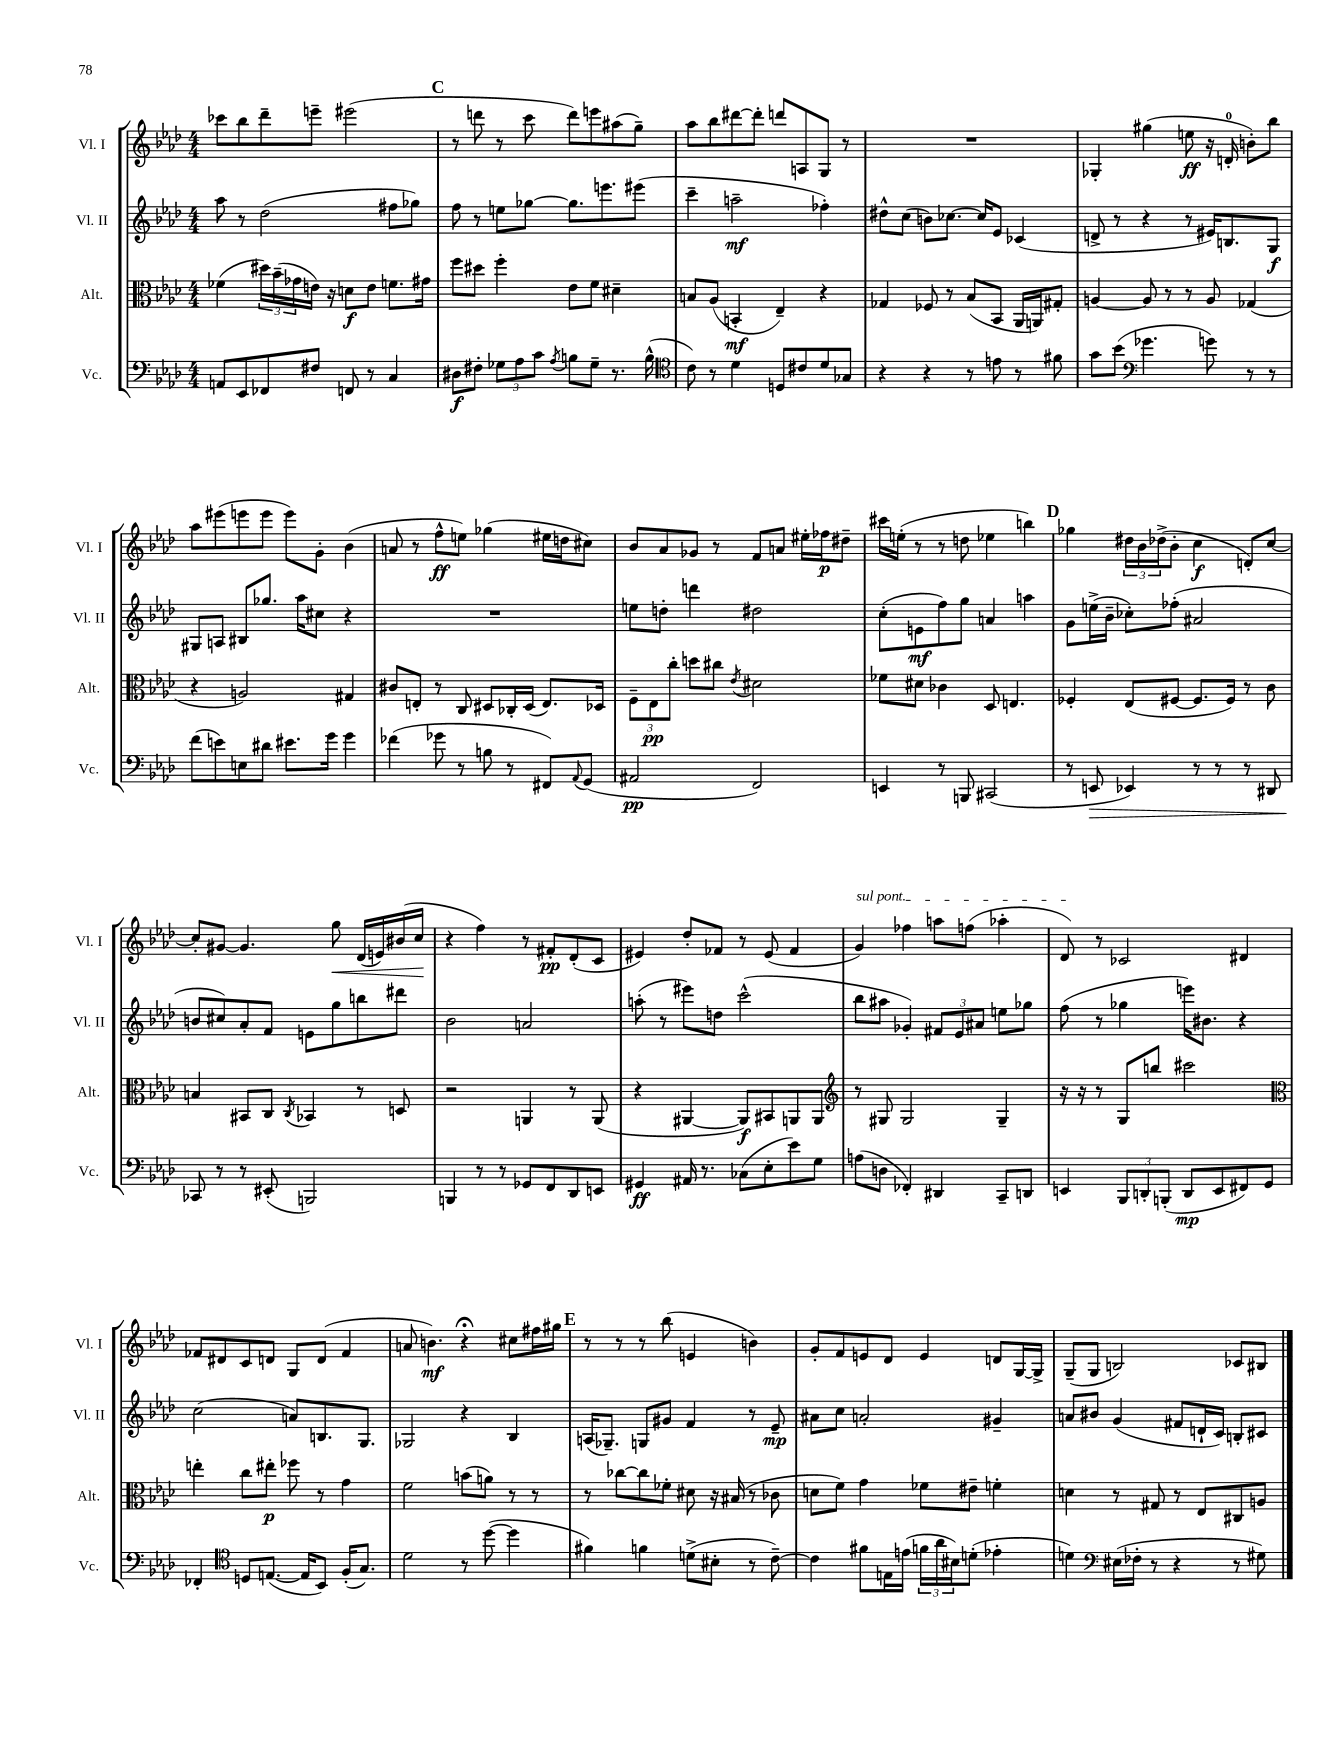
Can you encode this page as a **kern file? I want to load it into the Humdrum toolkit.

**kern	**dynam	**kern	**dynam	**kern	**dynam	**kern	**dynam
*part4	*part4	*part3	*part3	*part2	*part2	*part1	*part1
*staff4	*staff4	*staff3	*staff3	*staff2	*staff2	*staff1	*staff1
*I"Vc.	*	*I"Alt.	*	*I"Vl. II	*	*I"Vl. I	*
*I'Vc.	*	*I'Alt.	*	*I'Vl. II	*	*I'Vl. I	*
*clefF4	*	*clefC3	*	*clefG2	*	*clefG2	*
*k[b-e-a-d-]	*	*k[b-e-a-d-]	*	*k[b-e-a-d-]	*	*k[b-e-a-d-]	*
*M4/4	*	*M4/4	*	*M4/4	*	*M4/4	*
=46	=46	=46	=46	=46	=46	=46	=46
8AAn/L	.	(4f-X\	.	8aa-\	.	8ccc-X\L	.
8EE-/	.	.	.	8r	.	8bb-\	.
8FF-X/	.	24dd#X\LL)	.	(2dd-\	.	8ddd-~\	.
.	.	(24b-~\	.	.	.	.	.
.	.	24g-X\	.	.	.	.	.
8F#X/J	.	16en\JJ)	.	.	.	8eeen~\J	.
.	.	16r	.	.	.	.	.
8FFn/	.	8dn\L	f	.	.	(2eee#X\	.
8r	.	8e\J	.	.	.	.	.
4C/	.	8.fn\L	.	8ff#X\L	.	.	.
.	.	.	.	8gg-X\J)	.	.	.
.	.	16g#X\Jk	.	.	.	.	.
!!LO:REH:place=s1:t=C
=47	=47	=47	=47	=47	=47	=47	=47
8D#X\L	f	8ff\L	.	8ff\	.	8r	.
8F#X'\J	.	8dd#X\J	.	8r	.	8dddn\	.
12G-X\L	.	4ff'\	.	8een\L	.	8r	.
12A-\	.	.	.	.	.	.	.
.	.	.	.	[8gg-X\J	.	8ccc\	.
12c\J	.	.	.	.	.	.	.
8qA-/	.	.	.	.	.	.	.
8Bn\L	.	8e-\L	.	8.gg-\L]	.	8ddd\L)	.
8G-~\J	.	8f\J	.	.	.	8eeen\	.
.	.	.	.	8.eeen\	.	.	.
8.r	.	4d#X~\	.	.	.	(8aa#X\	.
.	.	.	.	(8eee#X\J	.	8gg~\J)	.
(16B^^\	.	.	.	.	.	.	.
=48	=48	=48	=48	=48	=48	=48	=48
*clefC4	*	*	*	*	*	*	*
8c\)	.	8Bn/L	.	4ccc~\	.	8aa-\L	.
8r	.	(8A-/J	.	.	.	8bb-\	.
4d-\	.	4BBn'/	mf	2aan~\	mf	[8ddd#X\	.
.	.	.	.	.	.	8ddd#'\J]	.
8Dn/L	.	4E-~/)	.	.	.	8dddn/L	.
8c#X/	.	.	.	.	.	8An/	.
8d-/	.	4r	.	4ff-X'\)	.	8G/J	.
8G-X/J	.	.	.	.	.	8r	.
=49	=49	=49	=49	=49	=49	=49	=49
4r	.	4G-X/	.	8dd#X^^\L	.	1r	.
.	.	.	.	(8cc\J	.	.	.
4r	.	8F-X/	.	8bn\L)	.	.	.
.	.	8r	.	[8.cc-X\J	.	.	.
8r	.	(8B-/L	.	.	.	.	.
.	.	.	.	16cc-/KL]	.	.	.
8en\	.	8BB-/J	.	8e-/J	.	.	.
8r	.	16AA-/LL	.	(4c-X/	.	.	.
.	.	16AAn/J)	.	.	.	.	.
8f#X\	.	8G#X'/J	.	.	.	.	.
=50	=50	=50	=50	=50	=50	=50	=50
8g\L	.	[4An/	.	8dn^/	.	4G-X'/	.
(8b-\J	.	.	.	8r	.	.	.
*clefF4	*	*	*	*	*	*	*
4.g-X\	.	8A/]	.	4r	.	(4gg#X\	.
.	.	8r	.	.	.	.	.
.	.	8r	.	8r	.	8een\	ff
8gn\)	.	8A/	.	16e#X/KL)	.	16r	.
.	.	.	.	8.Bn/	.	16dn'/	.
8r	.	(4G-X/	.	.	.	8bn'\L)	.
8r	.	.	.	8G/J	f	8bb-\J	.
!!LO:LB:g=z
=51	=51	=51	=51	=51	=51	=51	=51
(8f\L	.	4r	.	8G#X/L	.	8aa-\L	.
8en\)	.	.	.	8An/J	.	(8eee#X\	.
8En\	.	2An/)	.	8B#X/L	.	8eeen\	.
8d#X\J	.	.	.	8.gg-X/J	.	8eee\J	.
8.e#X\L	.	.	.	.	.	8eee\L)	.
.	.	.	.	16aa-\KL	.	.	.
.	.	.	.	8cc#X\J	.	8g'\J	.
16g\Jk	.	.	.	.	.	.	.
4g\	.	4G#X/	.	4r	.	(4b-\	.
=52	=52	=52	=52	=52	=52	=52	=52
(4f-X\	.	8c#X/L	.	1r	.	8an/	.
.	.	8En'/J	.	.	.	8r	.
8g-X\	.	8r	.	.	.	8ff^^\L	ff
8r	.	8C/	.	.	.	8een\J)	.
8Bn\	.	8D#X/L	.	.	.	(4gg-X\	.
8r	.	16C-X'/L	.	.	.	.	.
.	.	(16D#/JJ	.	.	.	.	.
8FF#X/L)	.	8.E/L)	.	.	.	16ee#X\LL	.
.	.	.	.	.	.	16ddn\J	.
8qqAA-/	.	.	.	.	.	.	.
(8GG/J	.	.	.	.	.	8cc#X\J)	.
.	.	16D-X/Jk	.	.	.	.	.
=53	=53	=53	=53	=53	=53	=53	=53
2AA#X/	pp	12F~\L	.	8een\L	.	8b-/L	.
.	.	12E-\	pp	.	.	.	.
.	.	.	.	8ddn'\J	.	8a-/	.
.	.	12cc'\J	.	.	.	.	.
.	.	8ddn\L	.	4dddn\	.	8g-X/J	.
.	.	8cc#X\J	.	.	.	8r	.
.	.	8qe-/	.	.	.	.	.
2FF/)	.	2d#X\	.	2dd#X\	.	8f/L	.
.	.	.	.	.	.	8an/J	.
.	.	.	.	.	.	16ee#X'\LL	.
.	.	.	.	.	.	16ff-X\J	p
.	.	.	.	.	.	8dd#X~\J	.
=54	=54	=54	=54	=54	=54	=54	=54
4EEn/	.	8f-X\L	.	(8cc'\L	.	16ccc#X\LL	.
.	.	.	.	.	.	(16een'\JJ	.
.	.	8d#X\J	.	8en\	mf	8r	.
8r	.	4c-X\	.	8ff\)	.	8r	.
8BBBn/	.	.	.	8gg\J	.	8ddn\	.
(2CC#X/	.	8D-/	.	4an/	.	4ee-X\	.
.	.	4.En/	.	.	.	.	.
.	.	.	.	4aan\	.	4bbn\)	.
!!LO:REH:place=s1:t=D
=55	=55	=55	=55	=55	=55	=55	=55
8r	.	4F-X'/	.	8g\L	.	4gg-X\	.
!	!LO:HP:b	!	!	!	!	!	!
8EEn/	>	.	.	(16een^\L	.	.	.
.	.	.	.	16b-~\JJ	.	.	.
4EE-X/)	.	(8E-/L	.	8cc-X'\L)	.	24dd#X\LL	.
.	.	.	.	.	.	24b-\	.
.	.	.	.	.	.	(24dd-X^\J	.
.	.	[8F#X/J	.	(8ff-X'\J	.	8b-'\J	.
8r	.	8.F#/L]	.	2a#X/	.	4cc\	f
8r	.	.	.	.	.	.	.
.	.	16F#/Jk)	.	.	.	.	.
8r	.	8r	.	.	.	8dn'/L)	.
8DD#X/	.	8c\	.	.	.	[8cc/J	.
!!LO:LB:g=z
=56	=56	=56	=56	=56	=56	=56	=56
8CC-X/	.	4Bn/	.	8bn/L	.	8cc'/L]	.
8r	]	.	.	8cc#X/)	.	[8g#X/J	.
8r	.	8BB#X/L	.	8a-'/	.	4.g#/]	.
(8EE#X'/	.	8C/J	.	8f/J	.	.	.
.	.	8qC/	.	.	.	.	.
2BBBn/)	.	4BB-X/	.	8en\L	.	.	.
!	!	!	!	!	!	!	!LO:HP:b
.	.	.	.	8gg\	.	8gg\	<
.	.	8r	.	8bbn\	.	(16d-/LL	.
.	.	.	.	.	.	16en/)	.
.	.	8Dn/	.	8ddd#X\J	.	(16b#X/	.
.	.	.	.	.	.	16cc/JJ	.
.	.	.	.	.	.	.	[
=57	=57	=57	=57	=57	=57	=57	=57
4BBBn/	.	2r	.	2b-\	.	4r	.
8r	.	.	.	.	.	4ff\)	.
8r	.	.	.	.	.	.	.
8GG-X/L	.	4AAn/	.	2an/	.	8r	.
8FF/	.	.	.	.	.	8f#X'/L	pp
8DD-/	.	8r	.	.	.	(8d-'/	.
8EEn/J	.	(8AA/	.	.	.	8c/J	.
=58	=58	=58	=58	=58	=58	=58	=58
4GG#X/	ff	4r	.	(8aan'\	.	4e#X/)	.
.	.	.	.	8r	.	.	.
16AA#X/	.	[4AA#X/	.	8eee#X\L)	.	8dd-'/L	.
8.r	.	.	.	.	.	.	.
.	.	.	.	8ddn\J	.	8f-X/J	.
(8C-X\L	.	8AA#/L])	f	(2ccc^^\	.	8r	.
8E-'\	.	8BB#X/	.	.	.	(8e#/	.
8e-\)	.	8AAn/	.	.	.	4f-/	.
8G\J	.	8AA/J	.	.	.	.	.
=59	=59	=59	=59	=59	=59	=59	=59
*	*	*clefG2	*	*	*	*	*
!	!	!	!	!	!	!LO:TX:a:i:t=sul pont.	!
(8An\L	.	8r	.	8bb-\L	.	4g/)	.
8Dn\J	.	8G#X/	.	8aa#X\J	.	.	.
4FF-X'/)	.	2G#/	.	4g-X'/)	.	4ff-X\	.
4DD#X/	.	.	.	12f#X/L	.	8aan\L	.
.	.	.	.	12e-/	.	.	.
.	.	.	.	.	.	(8ffn\J	.
.	.	.	.	12a#X/J	.	.	.
8CC~/L	.	4G#~/	.	8een\L	.	4aa-X'\	.
8DDn/J	.	.	.	8gg-X\J	.	.	.
=60	=60	=60	=60	=60	=60	=60	=60
4EEn/	.	16r	.	(8ff\	.	8d-/)	.
.	.	16r	.	.	.	.	.
.	.	8r	.	8r	.	8r	.
12BBB-/L	.	8G/L	.	4gg-X\	.	2c-X/	.
12DDn'/	.	.	.	.	.	.	.
.	.	8bbn/J	.	.	.	.	.
(12BBBn'/J	.	.	.	.	.	.	.
8DD/L	mp	2ccc#X\	.	16eeen\KL)	.	.	.
.	.	.	.	8.b#X\J	.	.	.
8EE/	.	.	.	.	.	.	.
8FF#X/)	.	.	.	4r	.	4d#X/	.
8GG/J	.	.	.	.	.	.	.
!!LO:LB:g=z
=61	=61	=61	=61	=61	=61	=61	=61
*	*	*clefC3	*	*	*	*	*
4FF-X'/	.	4een'\	.	(2cc\	.	8f-X/L	.
.	.	.	.	.	.	8d#X/	.
*clefC4	*	*	*	*	*	*	*
8Dn/L	.	8cc\L	.	.	.	8c/	.
([8.En/J	.	8ee#X'\J	p	.	.	8dn/J	.
.	.	8ff-X\	.	8an/L)	.	8G/L	.
16E/KL]	.	.	.	.	.	.	.
8BB-/J)	.	8r	.	8.Bn/	.	(8d/J	.
(16F'/KL	.	4g\	.	.	.	4f-/	.
8.G/J)	.	.	.	8.G/J	.	.	.
=62	=62	=62	=62	=62	=62	=62	=62
2d-\	.	2f\	.	2G-X/	.	8an/	.
.	.	.	.	.	.	4.bn\)	mf
8r	.	(8bn\L	.	4r	.	4r;<	.
([8dd-\	.	8an\J)	.	.	.	.	.
4dd-\]	.	8r	.	4B-/	.	8cc#X\L	.
.	.	8r	.	.	.	16ff#X\L	.
.	.	.	.	.	.	16gg#X\JJ	.
!!LO:REH:place=s1:t=E
=63	=63	=63	=63	=63	=63	=63	=63
4f#X\)	.	8r	.	(16An/KL	.	8r	.
.	.	.	.	8.G-X~/J)	.	.	.
.	.	[8cc-X\L	.	.	.	8r	.
4fn\	.	8cc-\]	.	8Gn/L	.	8r	.
.	.	8f-X'\J	.	8g#X/J	.	(8bb-\	.
(8dn^\L	.	8d#X\	.	4f/	.	4en/	.
8B#X'\J	.	16r	.	.	.	.	.
.	.	(16B#X/	.	.	.	.	.
8r	.	8r	.	8r	.	4bn\)	.
[8c~\)	.	8c-X\	.	8e-~/	mp	.	.
=64	=64	=64	=64	=64	=64	=64	=64
4c\]	.	8dn\L	.	8a#X\L	.	8g'/L	.
.	.	8f\J)	.	8cc\J	.	8f/	.
8f#X\L	.	4g\	.	2an'/	.	8en/	.
16En\L	.	.	.	.	.	8d-/J	.
(16en\JJ	.	.	.	.	.	.	.
24fn\LL	.	8f-X\L	.	.	.	4e/	.
24a-\	.	.	.	.	.	.	.
24B#X\J)	.	.	.	.	.	.	.
(8dn'\J	.	8e#X~\J	.	.	.	.	.
4e-X'\	.	4fn'\	.	4g#X~/	.	8dn/L	.
.	.	.	.	.	.	[16G/L	.
.	.	.	.	.	.	16G^/JJ]	.
=65	=65	=65	=65	=65	=65	=65	=65
4dn\)	.	4dn\	.	8an/L	.	(8G~/L	.
.	.	.	.	8b#X/J	.	8G/J	.
*clefF4	*	*	*	*	*	*	*
(16E#X\LL	.	8r	.	(4g/	.	2Bn/)	.
16F-X'\JJ	.	.	.	.	.	.	.
8r	.	8G#X/	.	.	.	.	.
4r	.	8r	.	8f#X/L	.	.	.
.	.	8E-/L	.	16dn`/L	.	.	.
.	.	.	.	16c/JJ)	.	.	.
8r	.	8C#X/	.	8Bn'/L	.	8c-X/L	.
8G#X\)	.	8An/J	.	8c#X/J	.	8B#X/J	.
==	==	==	==	==	==	==	==
*-	*-	*-	*-	*-	*-	*-	*-
